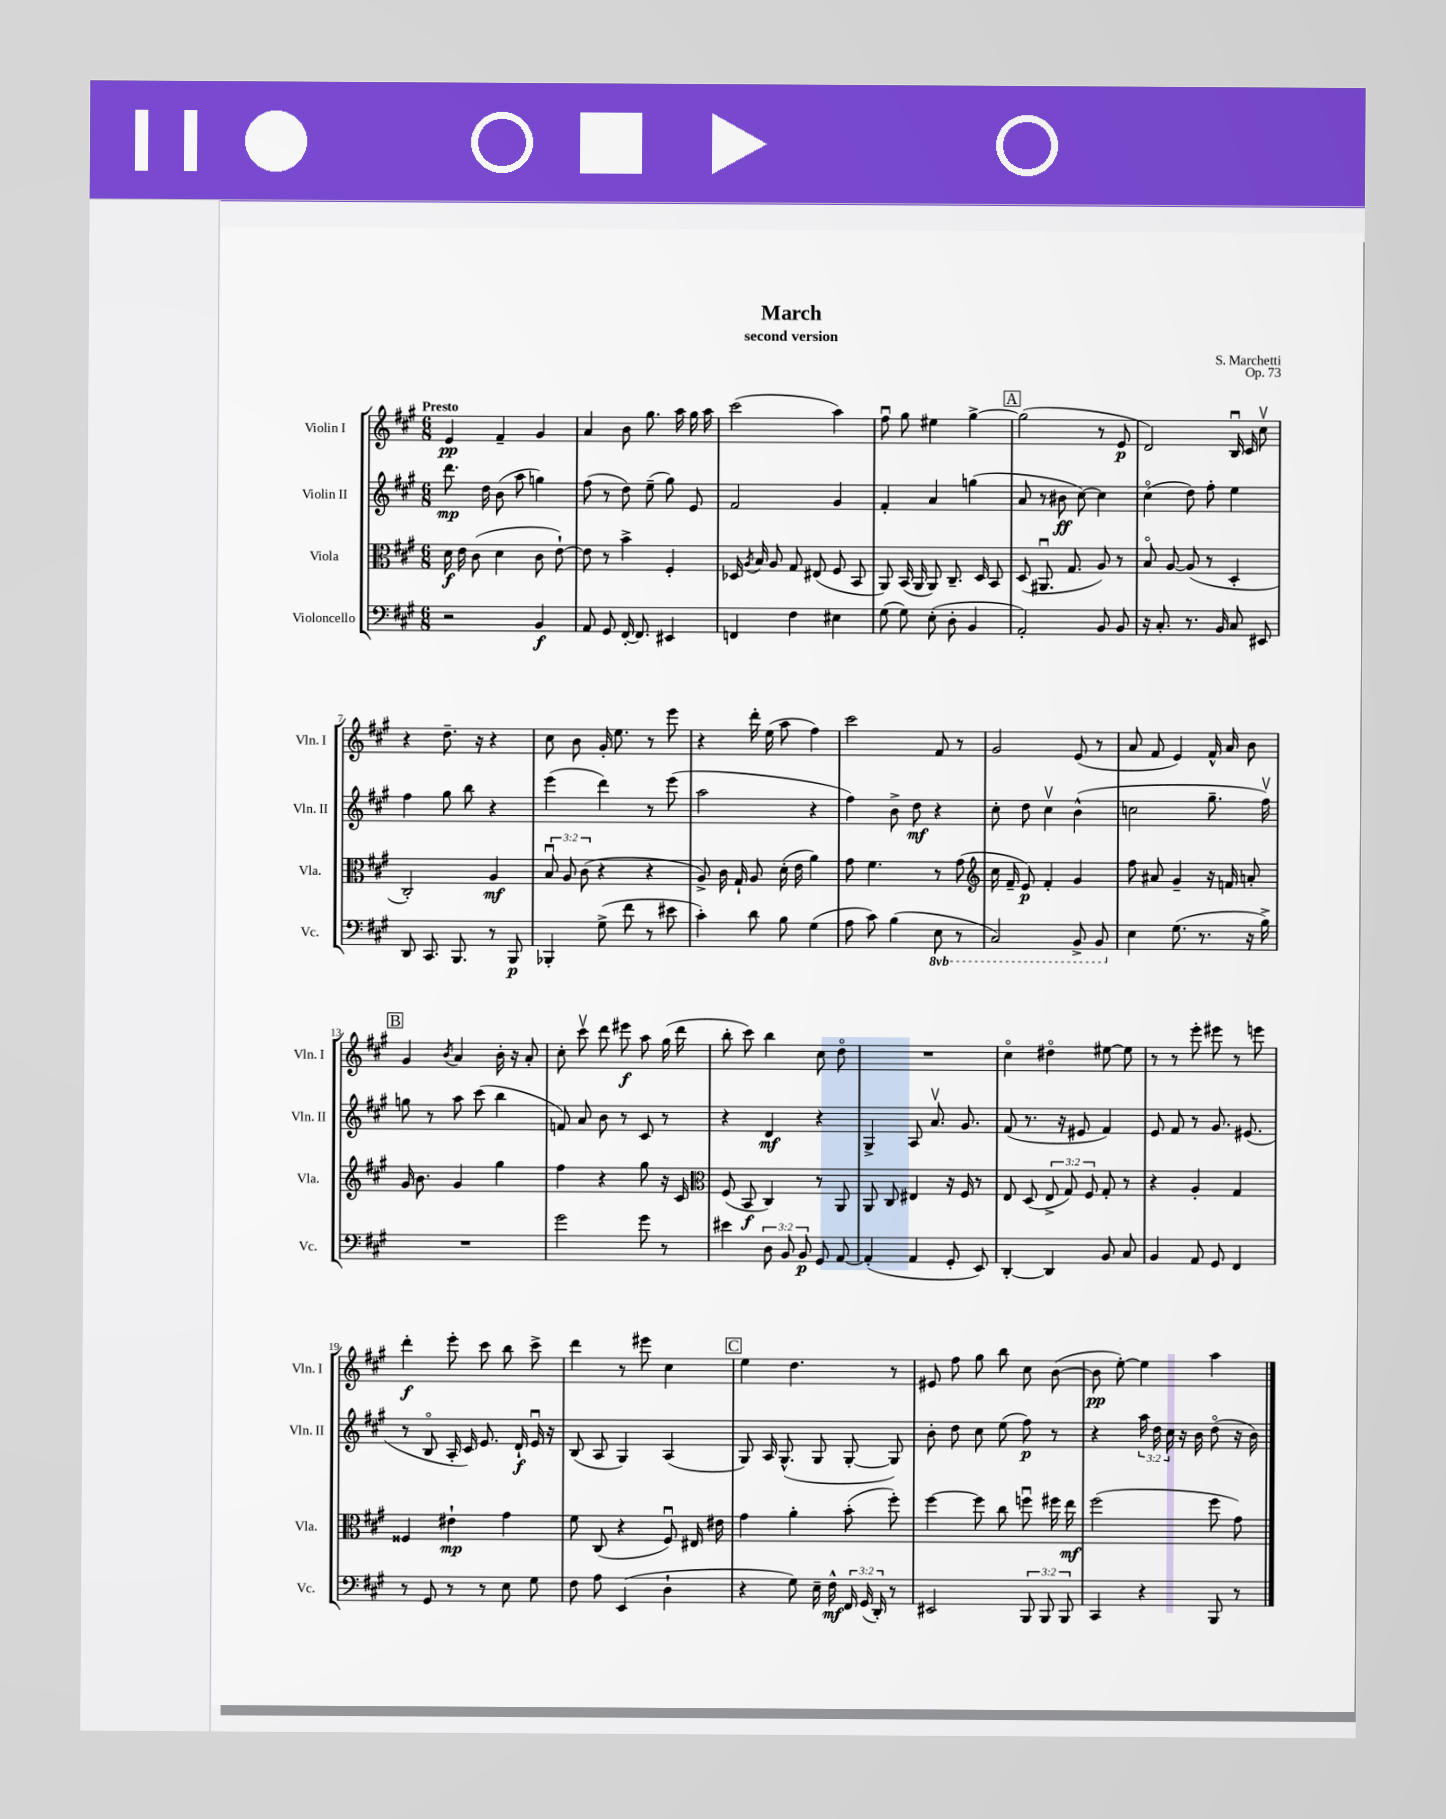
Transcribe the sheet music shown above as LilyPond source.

\header { title = "March" composer = "S. Marchetti" subtitle = "second version" opus = "Op. 73" }
<<
\new StaffGroup <<
\new Staff = "s0" \with { instrumentName = "Violin I" shortInstrumentName = "Vln. I" } {
    \clef treble \key a \major \numericTimeSignature \time 6/8 \tempo "Presto"
    \autoBeamOff e'4\pp fis'4-- gis'4 |
    a'4 b'8 gis''8. a''16 gis''16 a''16 |
    cis'''2( a''4) |
    fis''8\downbow gis''8 eis''4 gis''4~-> |
    \mark \markup { \box "A" } gis''2( r8 e'8\p |
    d'2) b16\downbow cis'16 cis''8\upbow |
    r4 d''8.-- r16 r4 |
    cis''8 b'8 gis'16-. e''8. r8 e'''8 |
    r4 d'''16-. e''16( a''8 fis''4) |
    cis'''2 fis'8 r8 |
    gis'2 e'8( r8 |
    a'8 fis'8 e'4) fis'16-^ a'16 b'8 |
    \mark \markup { \box "B" } gis'4 \acciaccatura { b'8 } a'4 b'16-. r16 a'8-. |
    cis''8-. cis'''8\upbow d'''8 eis'''8\f a''8 gis''16( d'''16 |
    b''8-. cis'''8) b''4 cis''8 d''8\flageolet |
    R2. |
    cis''4\flageolet dis''4\flageolet eis''8~ eis''8 |
    r8 r8 e'''8-. eis'''8 r8 e'''8 |
    d'''4-.\f e'''8-. cis'''8 b''8 cis'''8-> |
    d'''4 r8 eis'''8 cis''4 |
    \mark \markup { \box "C" } e''4 d''4. r8 |
    eis'8 fis''8 gis''8 b''8 cis''8 b'8~( |
    b'8\pp e''8~-.) e''4 a''4 \bar "|." |
}
\new Staff = "s1" \with { instrumentName = "Violin II" shortInstrumentName = "Vln. II" } {
    \clef treble \key a \major \numericTimeSignature \time 6/8 \override Staff.TupletNumber.text = #tuplet-number::calc-fraction-text
    \autoBeamOff d'''8.\mp d''16 b'8( a''8 g''4) |
    fis''8( r8 d''8) e''8--( gis''8) e'8 |
    fis'2 gis'4 |
    fis'4-. a'4 g''4( |
    \mark \markup { \box "A" } a'8 r8 bis'8\ff cis''8~) cis''4 |
    cis''4\flageolet( d''8) fis''8-. e''4 |
    fis''4 gis''8 b''8 r4 |
    e'''4( d'''4) r8 e'''8( |
    a''2 r4 |
    fis''4) b'8-> d''8\mf r4 |
    cis''8-. d''8 cis''4\upbow b'4-^( |
    c''2 gis''8.-- fis''16\upbow) |
    \mark \markup { \box "B" } g''8 r8 a''8 cis'''8( b''4 |
    f'8) a'8 b'8 r8 cis'8 r8 |
    r4 d'4\mf r4 |
    gis4-> a8 a'8.\upbow gis'8. |
    fis'8( r8. r16 eis'8 fis'4) |
    e'8 fis'8 r8 gis'8. eis'8.( |
    r8 b8\flageolet a16-. cis'16) e'8. d'16-!\f e'16\downbow r16 |
    b8( a8 gis4) a4( |
    \mark \markup { \box "C" } gis8) a16 gis8.-^( gis8 gis8~-. gis8) |
    b'8-. d''8 cis''8 e''8( fis''8\p) r8 |
    r4 \tuplet 3/2 { a''16 d''16 cis''16 } r16 b'16 d''8\flageolet( r16 b'16) \bar "|." |
}
\new Staff = "s2" \with { instrumentName = "Viola" shortInstrumentName = "Vla." } {
    \clef alto \key a \major \numericTimeSignature \time 6/8 \override Staff.TupletNumber.text = #tuplet-number::calc-fraction-text
    \autoBeamOff d'16\f e'16 cis'8( d'4 cis'8 e'8~-!) |
    e'8 r8 b'4-> fis4-. |
    des16 \acciaccatura { a8 } b16 a8 gis8 eis8( fis8 b,8 |
    a,8) b,16( a,16 a,8) cis8.-- d16 b,8 |
    \mark \markup { \box "A" } d8( ais,8.\downbow gis8. a8) r8 |
    b8\flageolet a8~ a8( r8 d4-. |
    cis2-.) a4\mf |
    \tuplet 3/2 { b8\downbow a8 cis'8( } r4 r4 |
    a8->) cis'16 gis16-! a8 d'16-.( e'16 a'4) |
    gis'8 fis'4. r8 gis'8( |
    \clef treble cis''16 fis'16-- e'8\p) fis'4-. gis'4 |
    fis''8 ais'8 gis'4-- r16 f'16 a'8-. |
    \mark \markup { \box "B" } gis'16 b'8. gis'4 gis''4 |
    fis''4 r4 gis''8 r16 cis'16 |
    \clef alto fis8( b,8\f cis4) r8 a,8 |
    a,8 cis8 eis4 r16 fis16 r8 |
    e8 d8( \tuplet 3/2 { e8-> gis8) fis8 } gis8-. r8 |
    r4 a4-. gis4 |
    fisis4 eis'4-!\mp gis'4 |
    fis'8 cis8( r4 fis8\downbow) eis16 eis'16 |
    \mark \markup { \box "C" } gis'4 a'4-. b'8-.( fis''8-.) |
    fis''4~ fis''8 cis''8 f''8\downbow fis''16 e''16\mf |
    fis''2( fis''8 gis'8) \bar "|." |
}
\new Staff = "s3" \with { instrumentName = "Violoncello" shortInstrumentName = "Vc." } {
    \clef bass \key a \major \numericTimeSignature \time 6/8 \override Staff.TupletNumber.text = #tuplet-number::calc-fraction-text \set Staff.ottavationMarkups = #ottavation-simple-ordinals
    \autoBeamOff r2 b,4\f |
    a,8 gis,8 fis,16~-. fis,8. eis,4 |
    f,4 fis4 eis4 |
    gis8( gis8) e8-.( d8-. b,4 |
    \mark \markup { \box "A" } a,2-.) b,8 b,8 |
    r16 cis8.-. r8. b,16 cis8 eis,8 |
    d,8 cis,8. b,,8. r8 b,,8\p |
    bes,,4-. gis8->( fis'8 r8 eis'8 |
    cis'4-.) d'8 b8 gis4( |
    a8 cis'8) b4( \ottava #-1 e,8 r8 |
    cis,2) b,,8-> b,,8 \ottava #0 |
    e4 gis8.( r8. r16 b16->) |
    \mark \markup { \box "B" } R2. |
    gis'2 gis'8 r8 |
    eis'4 \tuplet 3/2 { d8 b,8 b,8\p } gis,8 a,8~ |
    a,4-.( a,4 gis,8-. e,8) |
    d,4~-. d,4 b,8 cis8 |
    b,4 a,8 gis,8 fis,4 |
    r8 gis,8 r8 r8 e8 gis8 |
    fis8 a8 e,4( d4-! |
    \mark \markup { \box "C" } r4 gis8) e16-- fis16-^\mf \tuplet 3/2 { fis,16 gis,16( d,16-.) } r8 |
    eis,2 \tuplet 3/2 { b,,8 b,,8 b,,8 } |
    cis,4 r4 b,,8 r8 \bar "|." |
}
>>
>>
